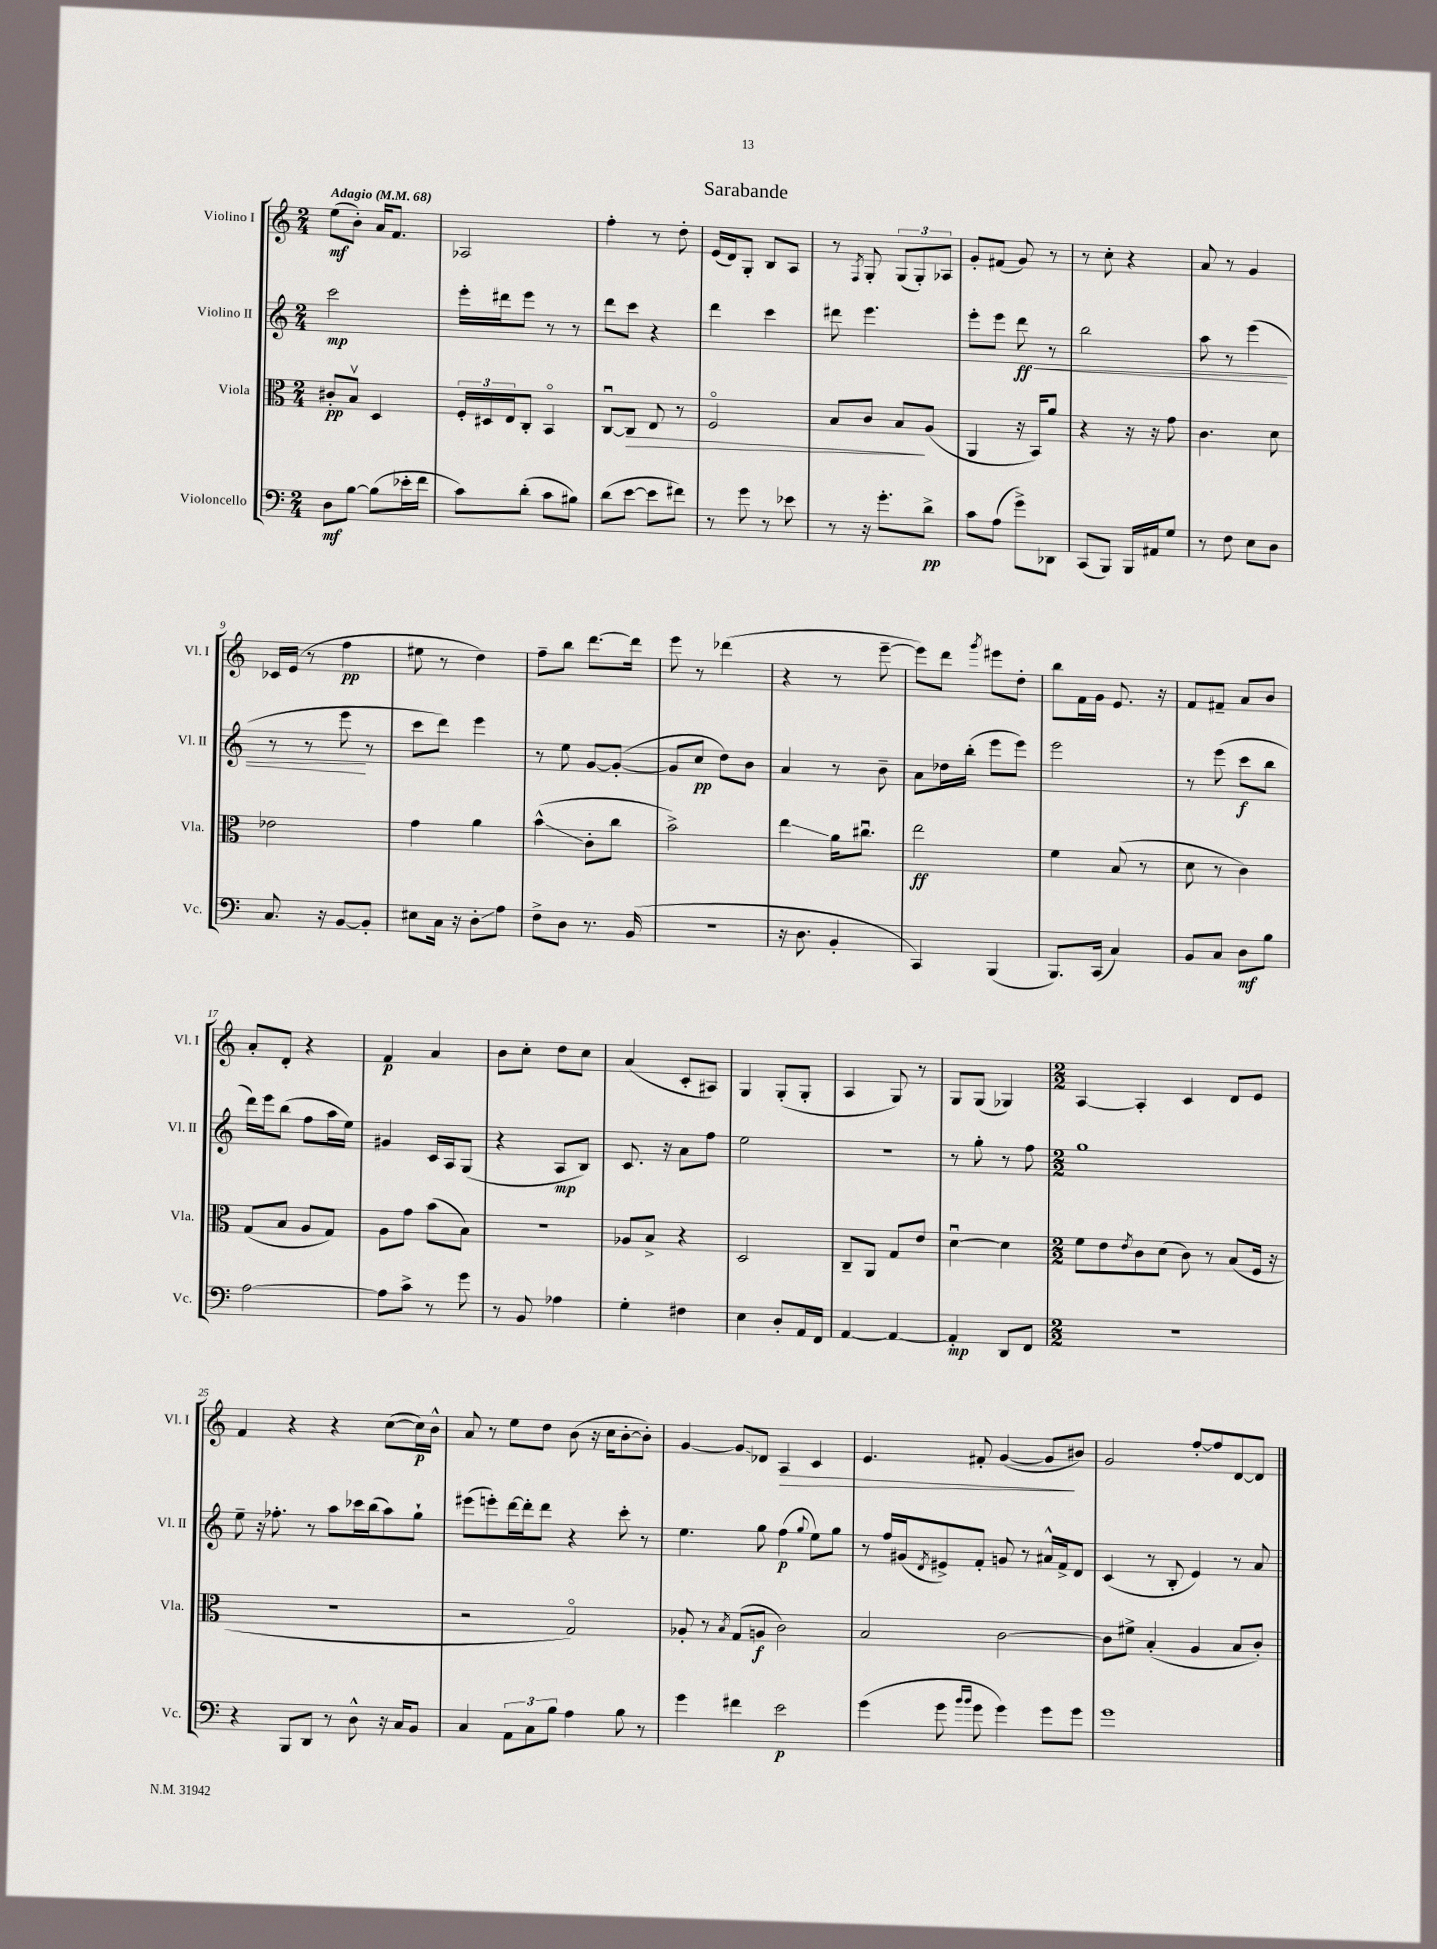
\header { title = "Sarabande" }
<<
\new StaffGroup <<
\new Staff = "s0" \with { instrumentName = "Violino I" shortInstrumentName = "Vl. I" } {
    \clef treble \key c \major \numericTimeSignature \time 2/4 \tempo "Adagio" 4 = 68
    e''8\mf( b'8-.) a'16 f'8. |
    aes2 |
    f''4-. r8 d''8-. |
    e'16( d'16) g8-. b8 a8 |
    r8 \acciaccatura { f8 } g8-. \tuplet 3/2 { g8( g8-.) aes8 } |
    g'8-. fis'8( g'8) r8 |
    r8 c''8-. r4 |
    a'8 r8 g'4 |
    ces'16 e'16( r8 f''4\pp |
    eis''8 r8 d''4) |
    f''8-- b''8 d'''8.~ d'''16 |
    e'''8 r8 des'''4( |
    r4 r8 e'''8~-- |
    e'''8) d'''8 \acciaccatura { g'''8 } eis'''8 d''8-. |
    b''8 f'16 g'16 e'8. r16 |
    f'8 fis'8-- a'8 b'8 |
    a'8-. d'8-. r4 |
    f'4\p a'4 |
    b'8 c''8-. d''8 c''8 |
    a'4( c'8-. ais8) |
    g4 g8-.( g8-. |
    a4 g8) r8 |
    g8 g8( ges4) |
    \numericTimeSignature \time 2/2 a4~ a4-. c'4 d'8 e'8 |
    f'4 r4 r4 c''8~( c''16\p) b'16-^ |
    a'8 r8 e''8 d''8 b'8( r16 c''16 b'8~-. b'8-.) |
    g'4~ g'8\glissando des'8 a4\> c'4 |
    e'4. fis'8-. g'4~( g'8\! bis'8) |
    g'2 f''8~-. f''8 d'8~ d'8 \bar "|." |
}
\new Staff = "s1" \with { instrumentName = "Violino II" shortInstrumentName = "Vl. II" } {
    \clef treble \key c \major \numericTimeSignature \time 2/4
    c'''2\mp |
    e'''16-. dis'''16 e'''8 r8 r8 |
    d'''8 c'''8 r4 |
    d'''4 c'''4 |
    dis'''8 e'''4. |
    e'''8-. e'''8 d'''8\ff\< r8 |
    b''2 |
    a''8 r8 e'''4( |
    r8 r8 e'''8\! r8 |
    c'''8 d'''8) e'''4 |
    r8 e''8 g'8~ g'8~-.( |
    g'8 c''8\pp d''8) b'8 |
    a'4 r8 b'8-- |
    a'8 des''16 b''16-.( e'''8 e'''8) |
    e'''2 |
    r8 e'''8( c'''8\f b''8 |
    d'''16) e'''16 b''8( f''8 a''16 e''16) |
    gis'4 c'16 a16 g8( |
    r4 a8\mp b8) |
    c'8. r16 a'8 f''8 |
    e''2 |
    r2 |
    r8 g''8-. r8 f''8 |
    \numericTimeSignature \time 2/2 g''1 |
    e''8-- r16 fes''8.-. r8 a''8 ces'''16 b''16( a''8) g''8-! |
    eis'''8( e'''8-.) d'''16~ d'''16-. d'''8 r4 c'''8-. r8 |
    e''4. g''8 f''4\p( \appoggiatura { g''8 } e''8) g''8 |
    r8 f''16 gis'16( \acciaccatura { d'8 } eis'8->) f'8-. g'8 r8 ais'16-^ f'16-> d'8 |
    c'4( r8 b8-. e'4) r8 a'8 \bar "|." |
}
\new Staff = "s2" \with { instrumentName = "Viola" shortInstrumentName = "Vla." } {
    \clef alto \key c \major \numericTimeSignature \time 2/4
    cis'8-.\pp b8\upbow d4 |
    \tuplet 3/2 { f16-. dis16 e16 } c8-. b,4\flageolet |
    c8~\downbow c8\> e8 r8 |
    f2\flageolet |
    b8 c'8 b8\! a8( |
    a,4 r16 b,16) a'8 |
    r4 r16 r16 g'8 |
    c'4. d'8 |
    ees'2 |
    g'4 a'4 |
    b'4-^\glissando( c'8-. c''8 |
    b'2->) |
    e''4\glissando a'16 cis''8.\downbow |
    e''2\ff |
    f'4 b8( r8 |
    d'8 r8 c'4) |
    g8( b8 a8 g8) |
    a8 g'8 b'8( b8) |
    R2 |
    aes8 b8-> r4 |
    d2 |
    c8-- a,8 g8 e'8 |
    d'4~\downbow d'4 |
    \numericTimeSignature \time 2/2 f'8 e'8 \acciaccatura { e'8 } c'8 d'8( c'8) r8 b8( f16 r16 |
    R1 |
    r2 g2\flageolet) |
    aes8-. r8 \acciaccatura { b8 } g8( a8\f c'2) |
    b2 c'2~ |
    c'8 fis'8-> b4-.( a4 b8 c'8-.) \bar "|." |
}
\new Staff = "s3" \with { instrumentName = "Violoncello" shortInstrumentName = "Vc." } {
    \clef bass \key c \major \numericTimeSignature \time 2/4
    d8\mf b8~ b8( ees'16-. f'16 |
    c'8) d'8-.( c'8 bis8) |
    d'8( e'8~ e'8 fis'8) |
    r8 g'8 r8 ees'8 |
    r8 r16 g'8.-. d'8->\pp |
    c'8 a8( g'8->) des,8 |
    c,8( b,,8) b,,16 ais,16 g8 |
    r8 f8 e8 d8 |
    c8. r16 b,8~ b,8-. |
    eis8 c16 r16 d8-.\glissando a8 |
    f8-> d8 r8. b,16( |
    R2 |
    r16 d8. b,4-. |
    c,4) b,,4( |
    b,,8.) c,16( c4) |
    b,8 c8 d8\mf b8 |
    a2~ |
    a8 c'8-> r8 g'8 |
    r8 b,8 aes4 |
    g4-. fis4 |
    e4 d8-. a,16 f,16 |
    a,4~ a,4~ |
    a,4-.\mp d,8 f,8 |
    \numericTimeSignature \time 2/2 r1 |
    r4 b,,8 d,8 r8 d8-^ r16 c16 b,8 |
    c4 \tuplet 3/2 { a,8 c8 b8 } a4 b8 r8 |
    g'4 fis'4 e'2\p |
    g'4( g'8 \grace { b'16 b'16 } g'8 g'4) g'8 g'8 |
    g'1 \bar "|." |
}
>>
>>
